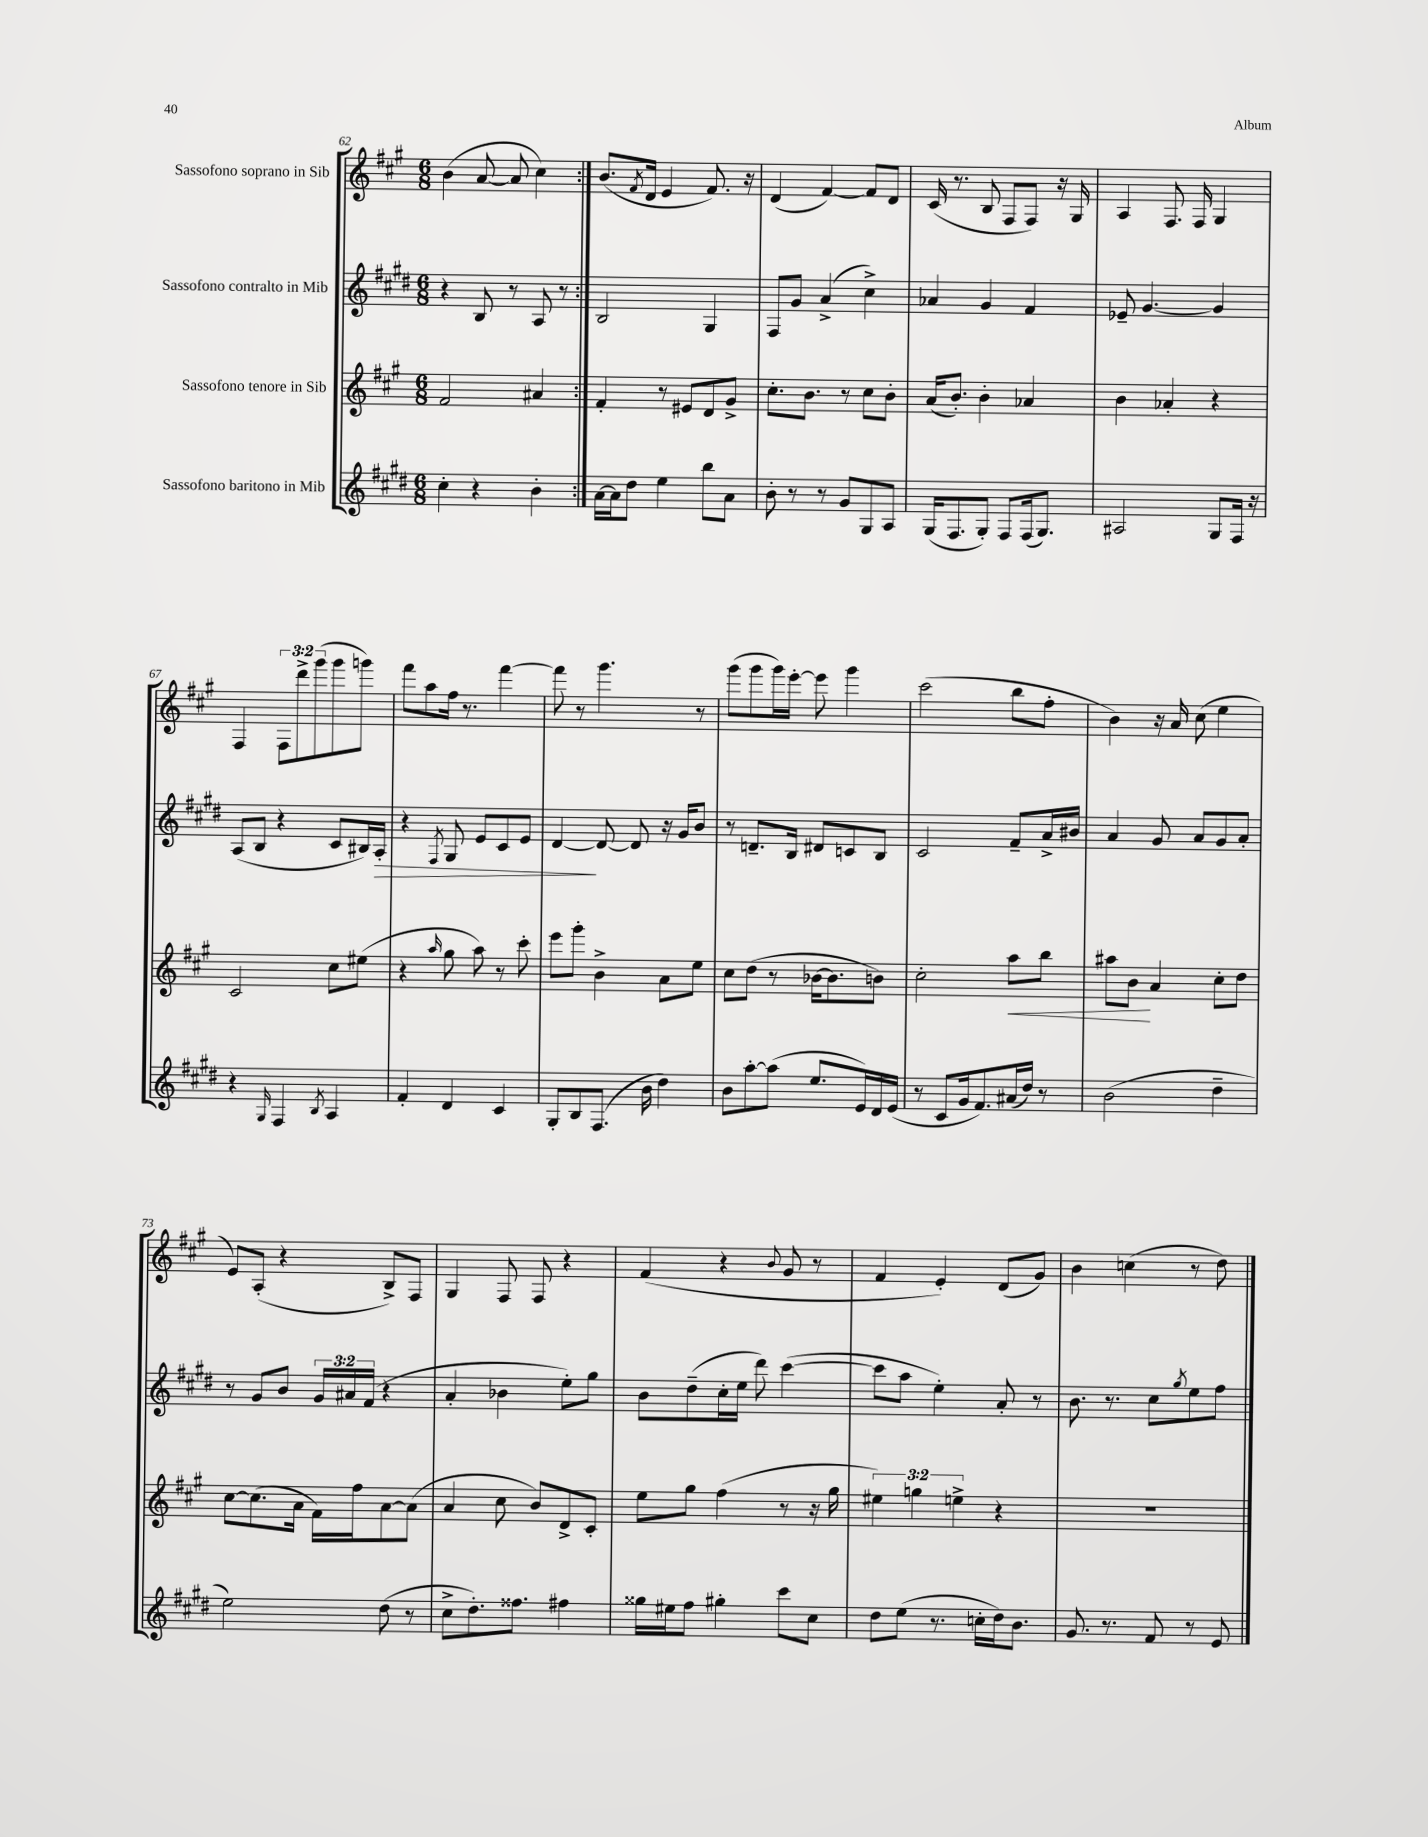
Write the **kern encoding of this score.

**kern	**kern	**kern	**kern
*staff4	*staff3	*staff2	*staff1
*clefG2	*clefG2	*clefG2	*clefG2
*k[f#c#g#d#]	*k[f#c#g#]	*k[f#c#g#d#]	*k[f#c#g#]
*M6/8	*M6/8	*M6/8	*M6/8
4cc#'	2f#	4r	(4b
4r	.	8B	[8a
.	.	8r	8a]
4b'	4a#	8A	4cc#)
.	.	8r	.
=:|!	=:|!	=:|!	=:|!
[16a	4f#'	2B	(8.b
16a]	.	.	.
8dd#	.	.	.
.	.	.	8qf#
.	.	.	16d
4ee	8r	.	4e
.	8e#	.	.
8bb	8d	4G#	8.f#)
8a	8g#^	.	.
.	.	.	16r
=	=	=	=
8b'	8.cc#'	8F#	(4d
8r	.	8g#	.
.	8.b	.	.
8r	.	(4a^	[4f#)
8g#	8r	.	.
8G#	8cc#	4cc#^)	8f#]
8A	8b'	.	8d
=	=	=	=
(16G#	(16a	4a-	(16c#
8.F#	8.b')	.	8.r
8G#')	4b'	4g#	8B
8F#	.	.	8F#
(16F#	4a-	4f#	8F#)
8.G#)	.	.	.
.	.	.	16r
.	.	.	16G#
=	=	=	=
2A#	4b	8e-~	4A
.	.	[4.g#	.
.	4a-'	.	8.F#
.	.	.	16F#
8G#	4r	4g#]	4G#
16F#	.	.	.
16r	.	.	.
=	=	=	=
4r	2c#	(8A	4F#
.	.	8B	.
16qqG#	.	.	.
4F#	.	4r	12F#
.	.	.	12ddd^
.	.	.	(12ggg#
8qB	.	.	.
4A	8cc#	8c#	8ggg#
.	(8ee#	16B#)	8ggg)
.	.	16A'	.
=	=	=	=
4f#'	4r	4r	8fff#
.	.	.	8aa
.	16qqaa	8qF#	.
4d#	8gg#	8G#	16ff#
.	.	.	8.r
.	8aa)	8e	.
4c#	8r	8c#	[4fff#
.	8ccc#'	8e	.
=	=	=	=
8G#'	8eee	[4d#	8fff#]
8B	8ggg#'	.	8r
(8.F#	4b^	8d#_	4.ggg#
.	.	8d#]	.
16b	.	.	.
4dd#)	8a	16r	.
.	.	16g#	.
.	8ee	8b	8r
=	=	=	=
8b	8cc#	8r	(8ggg#
[8aa'	(8dd	8.d~	8ggg#
(8aa]	8r	.	16ggg#)
.	.	16B	[16eee'
8.ee	[16b-	8d#	8eee]
.	8.b-]	.	.
.	.	8c	4ggg#
16e)	.	.	.
16d#	8b)	8B	.
(16e	.	.	.
=	=	=	=
8r	2cc#'	2c#	(2ccc#
8c#	.	.	.
16g#	.	.	.
8.f#)	.	.	.
(16a#	8aa	8f#~	8bb
16dd#)	.	.	.
8r	8bb	16a^	8ff#'
.	.	16b#	.
=	=	=	=
(2b	8aa#	4a	4b)
.	8b	.	.
.	4a	8g#	16r
.	.	.	16a
.	.	8a	(8cc#
4dd#~	8cc#'	8g#	4ee
.	8dd	8a'	.
=	=	=	=
2ee)	[8cc#	8r	8e)
.	(8.cc#]	8g#	(8A'
.	.	8b	4r
.	16a	.	.
.	16f#)	24g#	.
.	.	24a#	.
.	16ff#	.	.
.	.	(24f#	.
(8dd#	[8a	4r	8B^)
8r	(8a]	.	8F#
=	=	=	=
8cc#^	4a	4a'	4G#
8.dd#')	.	.	.
.	8cc#	4b-	8F#
8.ff##	.	.	.
.	8b)	.	8F#
4ff#	8d^	8ee')	4r
.	8c#'	8gg#	.
=	=	=	=
16gg##	8ee	8b	(4f#
16ee#	.	.	.
8ff#	8gg#	(8dd#~	.
4gg#'	(4ff#	16cc#'	4r
.	.	16ee	.
.	.	8ddd#)	.
.	.	.	8qqb
8ccc#	8r	([4ccc#	8g#
8cc#	16r	.	8r
.	16gg#	.	.
=	=	=	=
8dd#	6ee#)	8ccc#]	4f#
(8ee	.	8aa	.
.	6gg	.	.
8.r	.	4ee')	4e')
.	6ee^	.	.
16cc'	.	.	.
16dd#)	4r	8a'	(8d
8.b	.	.	.
.	.	8r	8g#)
=	=	=	=
8.g#	2.r	8.b	4b
8.r	.	8.r	.
.	.	.	(4cc
8f#	.	8cc#	.
.	.	8qgg#	.
8r	.	8ee	8r
8e	.	8ff#	8dd)
==	==	==	==
*-	*-	*-	*-
